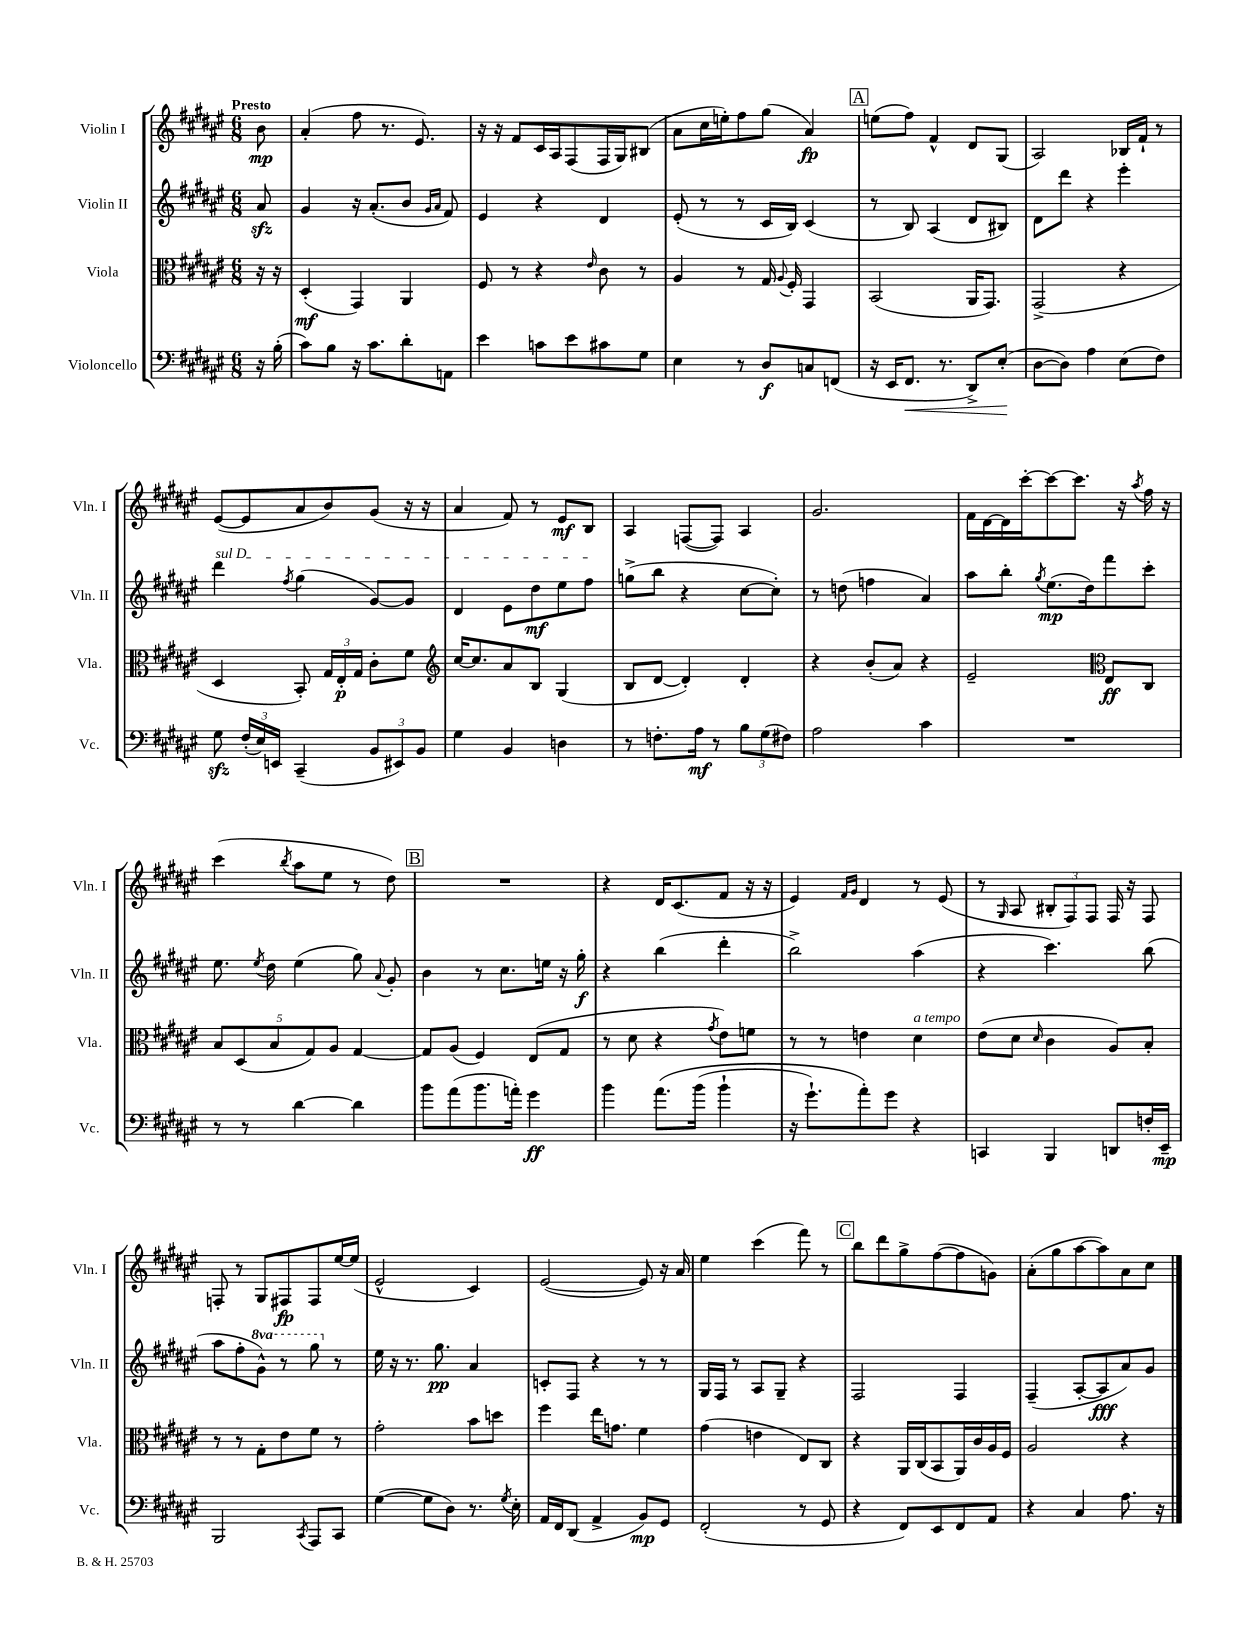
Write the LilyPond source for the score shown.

<<
\new StaffGroup <<
\new Staff = "s0" \with { instrumentName = "Violin I" shortInstrumentName = "Vln. I" } {
    \clef treble \key fis \major \numericTimeSignature \time 6/8 \partial 8 \tempo "Presto"
    \autoBeamOff b'8\mp |
    ais'4-.( fis''8 r8. eis'8.) |
    r16 r16 fis'8[ cis'16 ais16 fis8( fis16 gis16) bis8]( |
    ais'8[ cis''16 e''16-.) fis''8 gis''8]( ais'4\fp) |
    \mark \markup { \box "A" } e''8[( fis''8]) fis'4-^ dis'8[ gis8]( |
    ais2) bes16[ fis'16]-! r8 |
    eis'8[~( eis'8 ais'8 b'8) gis'8]( r16 r16 |
    ais'4 fis'8) r8 eis'8[\mf b8] |
    ais4 f8[~( f8]) ais4 |
    gis'2. |
    fis'16[ dis'16~ dis'16 cis'''16~-. cis'''8~ cis'''8.] r16 \acciaccatura { ais''8 } fis''16 r16 |
    cis'''4( \acciaccatura { b''8 } ais''8[ eis''8] r8 dis''8) |
    \mark \markup { \box "B" } R2. |
    r4 dis'16[ cis'8.( fis'8] r16 r16 |
    eis'4) \grace { fis'16[ gis'16] } dis'4 r8 eis'8( |
    r8 \grace { gis16 } ais8 \tuplet 3/2 { bis8[-. fis8) fis8] } fis16 r16 fis8 |
    f8-. r8 gis8[ fis8\fp fis8 eis''16~ eis''16]( |
    eis'2-^ cis'4) |
    eis'2~( eis'8) r16 ais'16 |
    eis''4 cis'''4( fis'''8) r8 |
    \mark \markup { \box "C" } b''8[ dis'''8 gis''8-> fis''8~( fis''8 g'8]) |
    ais'8[-.( gis''8 ais''8~ ais''8) ais'8 cis''8] \bar "|." |
}
\new Staff = "s1" \with { instrumentName = "Violin II" shortInstrumentName = "Vln. II" } {
    \clef treble \key fis \major \numericTimeSignature \time 6/8 \set Staff.ottavationMarkups = #ottavation-simple-ordinals \partial 8
    \autoBeamOff ais'8\sfz |
    gis'4 r16 ais'8.[-.( b'8] \grace { gis'16[ ais'16] } fis'8) |
    eis'4 r4 dis'4 |
    eis'8-.( r8 r8 cis'16[ b16]) cis'4( |
    \mark \markup { \box "A" } r8 b8) ais4( dis'8[ bis8]) |
    dis'8[ dis'''8] r4 eis'''4-. |
    \once \override TextSpanner.bound-details.left.text = \markup { \italic "sul D" } dis'''4\startTextSpan \acciaccatura { fis''8 } gis''4( gis'8[~) gis'8] |
    dis'4 eis'8[ dis''8\mf eis''8 fis''8]\stopTextSpan |
    g''8[->( b''8] r4 cis''8[~ cis''8]-.) |
    r8 d''8( f''4 ais'4) |
    ais''8[ b''8]-. \acciaccatura { gis''8 } eis''8.[\mp( dis''16) fis'''8 cis'''8]-. |
    eis''8. \acciaccatura { eis''8 } dis''16 eis''4( gis''8) \appoggiatura { ais'8 } gis'8-. |
    \mark \markup { \box "B" } b'4 r8 cis''8.[ e''16] r16 gis''16-.\f |
    r4 b''4( dis'''4-. |
    b''2->) ais''4( |
    r4 cis'''4.) b''8( |
    ais''8[ fis''8-. \ottava #1 gis''8]-^) r8 gis'''8 \ottava #0 r8 |
    eis''16 r16 r8. gis''8.\pp ais'4 |
    c'8[-. fis8] r4 r8 r8 |
    gis16[ fis16] r8 ais8[ gis8]-- r4 |
    \mark \markup { \box "C" } fis2 fis4 |
    fis4--( ais8[~-. ais8\fff ais'8) gis'8] \bar "|." |
}
\new Staff = "s2" \with { instrumentName = "Viola" shortInstrumentName = "Vla." } {
    \clef alto \key fis \major \numericTimeSignature \time 6/8 \partial 8
    \autoBeamOff r16 r16 |
    dis4-.\mf( gis,4) ais,4 |
    fis8 r8 r4 \grace { eis'16 } cis'8 r8 |
    ais4 r8 gis16 \appoggiatura { ais8 } fis16-. gis,4 |
    \mark \markup { \box "A" } b,2( ais,16[ gis,8.]) |
    gis,2->( r4 |
    dis4 b,8-.) \tuplet 3/2 { gis16[ eis16-.\p gis16] } cis'8[-. fis'8] |
    \clef treble cis''16[~ cis''8. ais'8 b8] gis4( |
    b8[ dis'8]~ dis'4-.) dis'4-. |
    r4 b'8[-.( ais'8]) r4 |
    eis'2-- \clef alto eis8[\ff cis8] |
    \tuplet 5/4 { b8[ dis8( b8 gis8) ais8] } gis4~ |
    \mark \markup { \box "B" } gis8[ ais8]( fis4) eis8[( gis8] |
    r8 dis'8 r4 \acciaccatura { gis'8 } eis'8[) f'8] |
    r8 r8 e'4 dis'4^\markup { \italic "a tempo" } |
    eis'8[( dis'8] \grace { dis'16 } cis'4 ais8[) b8]-. |
    r8 r8 gis8[-. eis'8 fis'8] r8 |
    gis'2-. b'8[ d''8] |
    fis''4 eis''16[ g'8.] fis'4 |
    gis'4( e'4 eis8[) cis8] |
    \mark \markup { \box "C" } r4 ais,16[ cis16( b,8 ais,16) cis'16 ais16 fis16] |
    ais2 r4 \bar "|." |
}
\new Staff = "s3" \with { instrumentName = "Violoncello" shortInstrumentName = "Vc." } {
    \clef bass \key fis \major \numericTimeSignature \time 6/8 \partial 8
    \autoBeamOff r16 b16-.( |
    cis'8[) b8] r16 cis'8.[ dis'8-. a,8] |
    eis'4 c'8[ eis'8 cis'8 gis8] |
    eis4 r8 dis8[\f c8 f,8]( |
    \mark \markup { \box "A" } r16 eis,16[ fis,8.]\< r8. dis,8[->) eis8]-.\!( |
    dis8[~ dis8]) ais4 eis8[( fis8]) |
    gis8\sfz \tuplet 3/2 { fis16[-.( eis16) e,16] } cis,4--( \tuplet 3/2 { b,8[ eis,8) b,8] } |
    gis4 b,4 d4 |
    r8 f8.[-. ais16]\mf r8 \tuplet 3/2 { b8[ gis8( fis8]) } |
    ais2 cis'4 |
    R2. |
    r8 r8 dis'4~ dis'4 |
    \mark \markup { \box "B" } b'8[ ais'8( b'8. a'16]-.) gis'4\ff |
    b'4 ais'8.[\( b'16]( b'4-! |
    r16 gis'8.[-!) ais'8-.\) gis'8] r4 |
    c,4 b,,4 d,8[ f16-. eis,16]--\mp |
    b,,2 \acciaccatura { cis,8 } ais,,8[ cis,8] |
    gis4~( gis8[ dis8]) r8. \acciaccatura { gis8 } eis16-. |
    ais,16[ fis,16 dis,8]( ais,4-> b,8[\mp) gis,8] |
    fis,2-.( r8 gis,8 |
    \mark \markup { \box "C" } r4 fis,8[) eis,8 fis,8 ais,8] |
    r4 cis4 ais8. r16 \bar "|." |
}
>>
>>
\layout { \context { \Score \remove "Bar_number_engraver" } }
